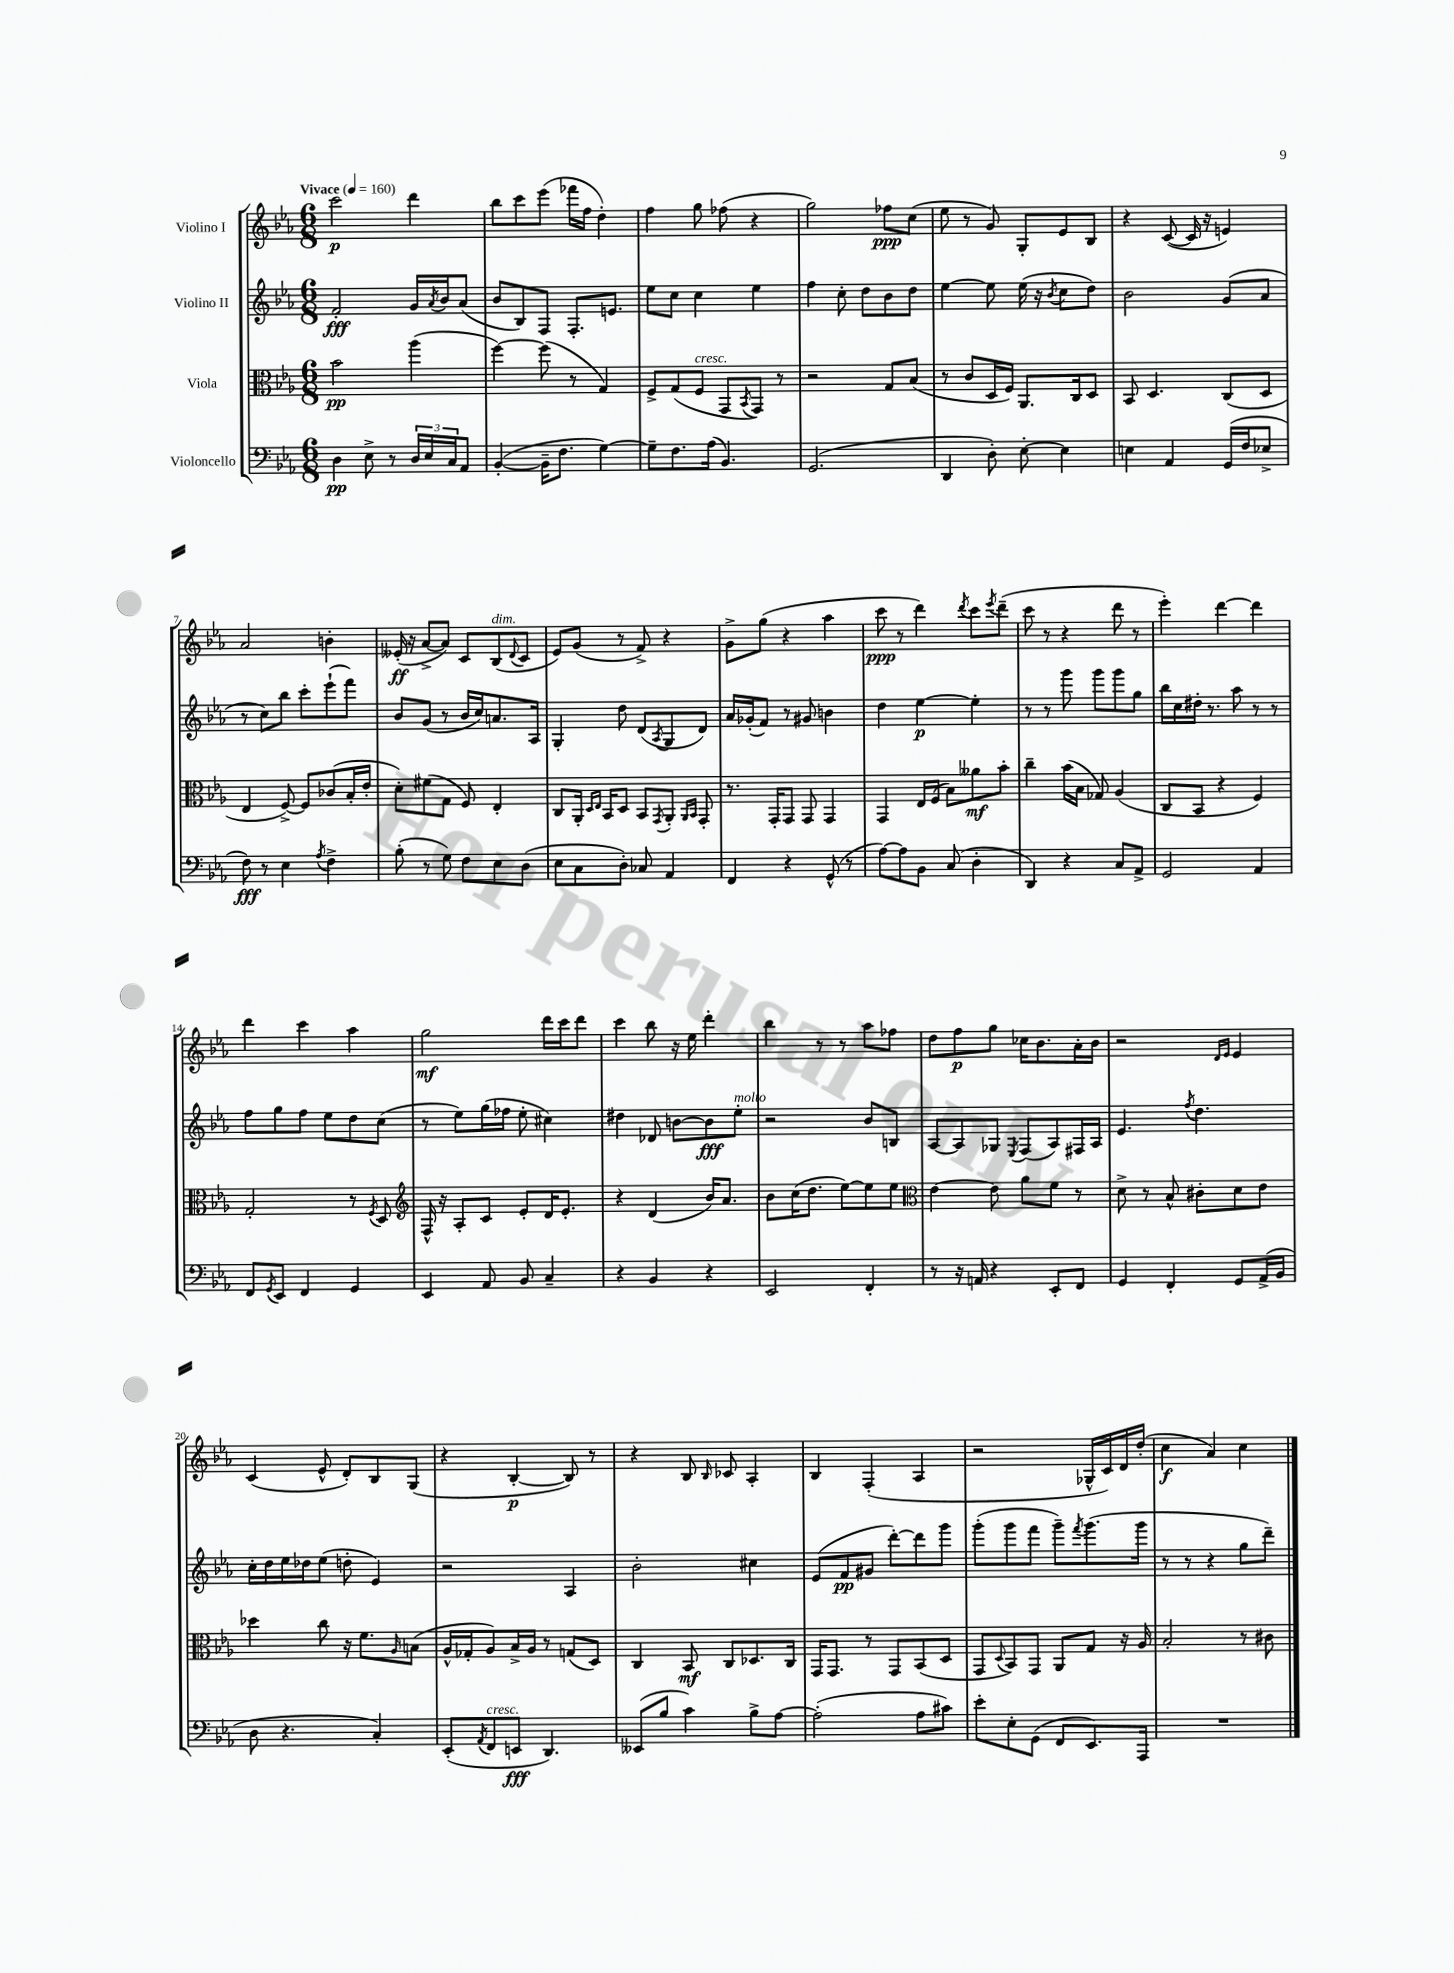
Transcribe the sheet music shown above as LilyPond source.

<<
\new StaffGroup <<
\new Staff = "s0" \with { instrumentName = "Violino I" } {
    \clef treble \key ees \major \numericTimeSignature \time 6/8 \tempo "Vivace" 4 = 160
    c'''2\p d'''4 |
    bes''8 c'''8 ees'''8( fes'''16 f''16 d''4-.) |
    f''4 g''8 fes''8( r4 |
    g''2) fes''8\ppp c''8( |
    ees''8 r8 g'8) g8-. ees'8 bes8 |
    r4 c'8~( c'16 r16 e'4) |
    aes'2 b'4-. |
    eeses'16-.\ff( r16 aes'8~-> aes'8) c'8 bes8^\markup { \italic "dim." }( \appoggiatura { d'8 } c'8 |
    ees'8) g'8( r8 f'8->) r4 |
    g'8-> g''8( r4 aes''4 |
    c'''8\ppp r8 d'''4) \acciaccatura { d'''8 } c'''8 \acciaccatura { ees'''8 } d'''8--( |
    c'''8 r8 r4 d'''8 r8 |
    ees'''4-.) d'''4~ d'''4 |
    d'''4 c'''4 aes''4 |
    g''2\mf d'''16 c'''16 d'''8 |
    c'''4 bes''8 r16 ees''16 d'''4-. |
    bes''4 r8 r8 aes''8 fes''8 |
    d''8 f''8\p g''8 ces''16 bes'8. aes'16-. bes'16 |
    r2 \grace { d'16 ees'16 } ees'4 |
    c'4( ees'8-^ d'8-.) bes8 g8( |
    r4 bes4~-.\p bes8) r8 |
    r4 bes8 \grace { bes16 } ces'8 aes4-. |
    bes4 f4-.( aes4 |
    r2 ges16-^ c'16) d'16 d''16-.( |
    c''4\f aes'4) c''4 \bar "|." |
}
\new Staff = "s1" \with { instrumentName = "Violino II" } {
    \clef treble \key ees \major \numericTimeSignature \time 6/8
    f'2-.\fff g'16 \acciaccatura { aes'8 } bes'16 aes'8( |
    bes'8 bes8) f8 f8.-. e'8. |
    ees''8 c''8 c''4 ees''4 |
    f''4 c''8-. d''8 bes'8 d''8 |
    ees''4~ ees''8 ees''16( r16 \acciaccatura { bes'8 } c''8 d''8) |
    bes'2 g'8( aes'8 |
    r8 c''8) bes''8 c'''8-. ees'''8-!( f'''8) |
    bes'8 g'8( r8 bes'16 c''16) a'8. aes16 |
    g4-. d''8 d'8( \acciaccatura { aes8 } g8 d'8) |
    aes'16 ges'16-.( f'8) r8 gis'8 b'4 |
    d''4 ees''4~\p ees''4-. |
    r8 r8 g'''8 g'''8 g'''8 g''8 |
    bes''16 c''16 dis''16-. r8. aes''8 r8 r8 |
    f''8 g''8 f''8 ees''8 d''8 c''8( |
    r8 ees''8) g''16( fes''16 ees''8-. cis''4) |
    dis''4 des'8 b'8~ b'8\fff ees''8-.^\markup { \italic "molto" } |
    r2 bes'8 b8 |
    aes8~ aes8 ges8 \acciaccatura { ees8 } f8( aes8) fis16 aes16 |
    ees'4. \acciaccatura { f''8 } d''4. |
    c''16-. d''16 ees''16 des''16 ees''8( d''8-. ees'4) |
    r2 aes4 |
    bes'2-. cis''4 |
    ees'8( f'8\pp gis'8 d'''8~-.) d'''8 g'''8 |
    g'''8-.( g'''8 f'''8 g'''8--) \acciaccatura { f'''8 } g'''8.( g'''16 |
    r8 r8 r4 g''8 d'''8--) \bar "|." |
}
\new Staff = "s2" \with { instrumentName = "Viola" } {
    \clef alto \key ees \major \numericTimeSignature \time 6/8
    bes'2\pp aes''4( |
    f''4~) f''8( r8 g4) |
    f8-> g8( f8^\markup { \italic "cresc." } g,8 \acciaccatura { bes,8 } g,8) r8 |
    r2 g8 bes8( |
    r8 c'8 d16 f16) aes,8. c16 d8 |
    bes,8 d4. c8( d8 |
    ees4 f8~->) f8 ces'8( bes16-. ees'16-. |
    d'8-.) fis'8( g8 f8) ees4-. |
    c8 aes,16-. \grace { d16 ees16 } bes,16 d8 bes,8 \acciaccatura { g,8 } aes,8-. \grace { aes,16 bes,16 } g,8-. |
    r8. g,16-. g,8 g,8 g,4 |
    g,4 ees16 f16( bes8) aeses'8\mf bes'8-. |
    c''4-- bes'16( bes16 ges8) aes4( |
    c8 bes,8 r4 f4) |
    g2-. r8 \acciaccatura { f8 } d8 |
    \clef treble f16-^ r16 aes8-. c'8 ees'8-. d'16 ees'8.-. |
    r4 d'4( bes'16) aes'8. |
    bes'8 c''16( d''8. ees''8~) ees''8 ees''8 |
    \clef alto ees'4~ ees'8 aes'8 f'8 r8 |
    d'8-> r8 bes8-^ cis'8-. d'8 ees'8 |
    des''4 c''8 r16 f'8. \grace { aes16 } b8( |
    aes16-^ ges16-. aes8) bes16-> aes16 r8 g8( d8) |
    c4 bes,8\mf c8 des8. c16 |
    g,16 g,8. r8 g,8 bes,8( d8 |
    g,8 \appoggiatura { d8 } bes,8) g,8 aes,8 g8 r16 aes16 |
    bes2-. r8 cis'8 \bar "|." |
}
\new Staff = "s3" \with { instrumentName = "Violoncello" } {
    \clef bass \key ees \major \numericTimeSignature \time 6/8
    d4\pp ees8-> r8 \tuplet 3/2 { d16 ees16 c16 } aes,8 |
    bes,4~-.( bes,16-- f8. g4~) |
    g8-- f8. aes16( bes,4.) |
    g,2.( |
    d,4 d8-.) ees8~-. ees4 |
    e4 aes,4 g,16( f16 ees8-> |
    f8\fff) r8 ees4 \acciaccatura { aes8 } f4-> |
    bes8-.( r8 g8) f8 ees8 d8( |
    ees8 c8 d8-.) ces8 aes,4 |
    f,4 r4 g,8-^( r8 |
    aes8~) aes8 bes,8 c8( d4-. |
    d,4) r4 c8 aes,8-> |
    g,2 aes,4 |
    f,8 \acciaccatura { g,8 } ees,8 f,4 g,4 |
    ees,4 aes,8 bes,8 c4-- |
    r4 bes,4 r4 |
    ees,2 f,4-. |
    r8 r16 a,16 r4 ees,8-. f,8 |
    g,4 f,4-. g,8 aes,16->( bes,16 |
    d8 r4. c4-.) |
    ees,8-.( \acciaccatura { aes,8 } f,8^\markup { \italic "cresc." } e,8\fff d,4.) |
    eeses,8( bes8 c'4) bes8-> aes8~ |
    aes2-.( aes8 cis'8) |
    ees'8-. ees8-. g,8( f,8 ees,8.) aes,,16 |
    R2. \bar "|." |
}
>>
>>
